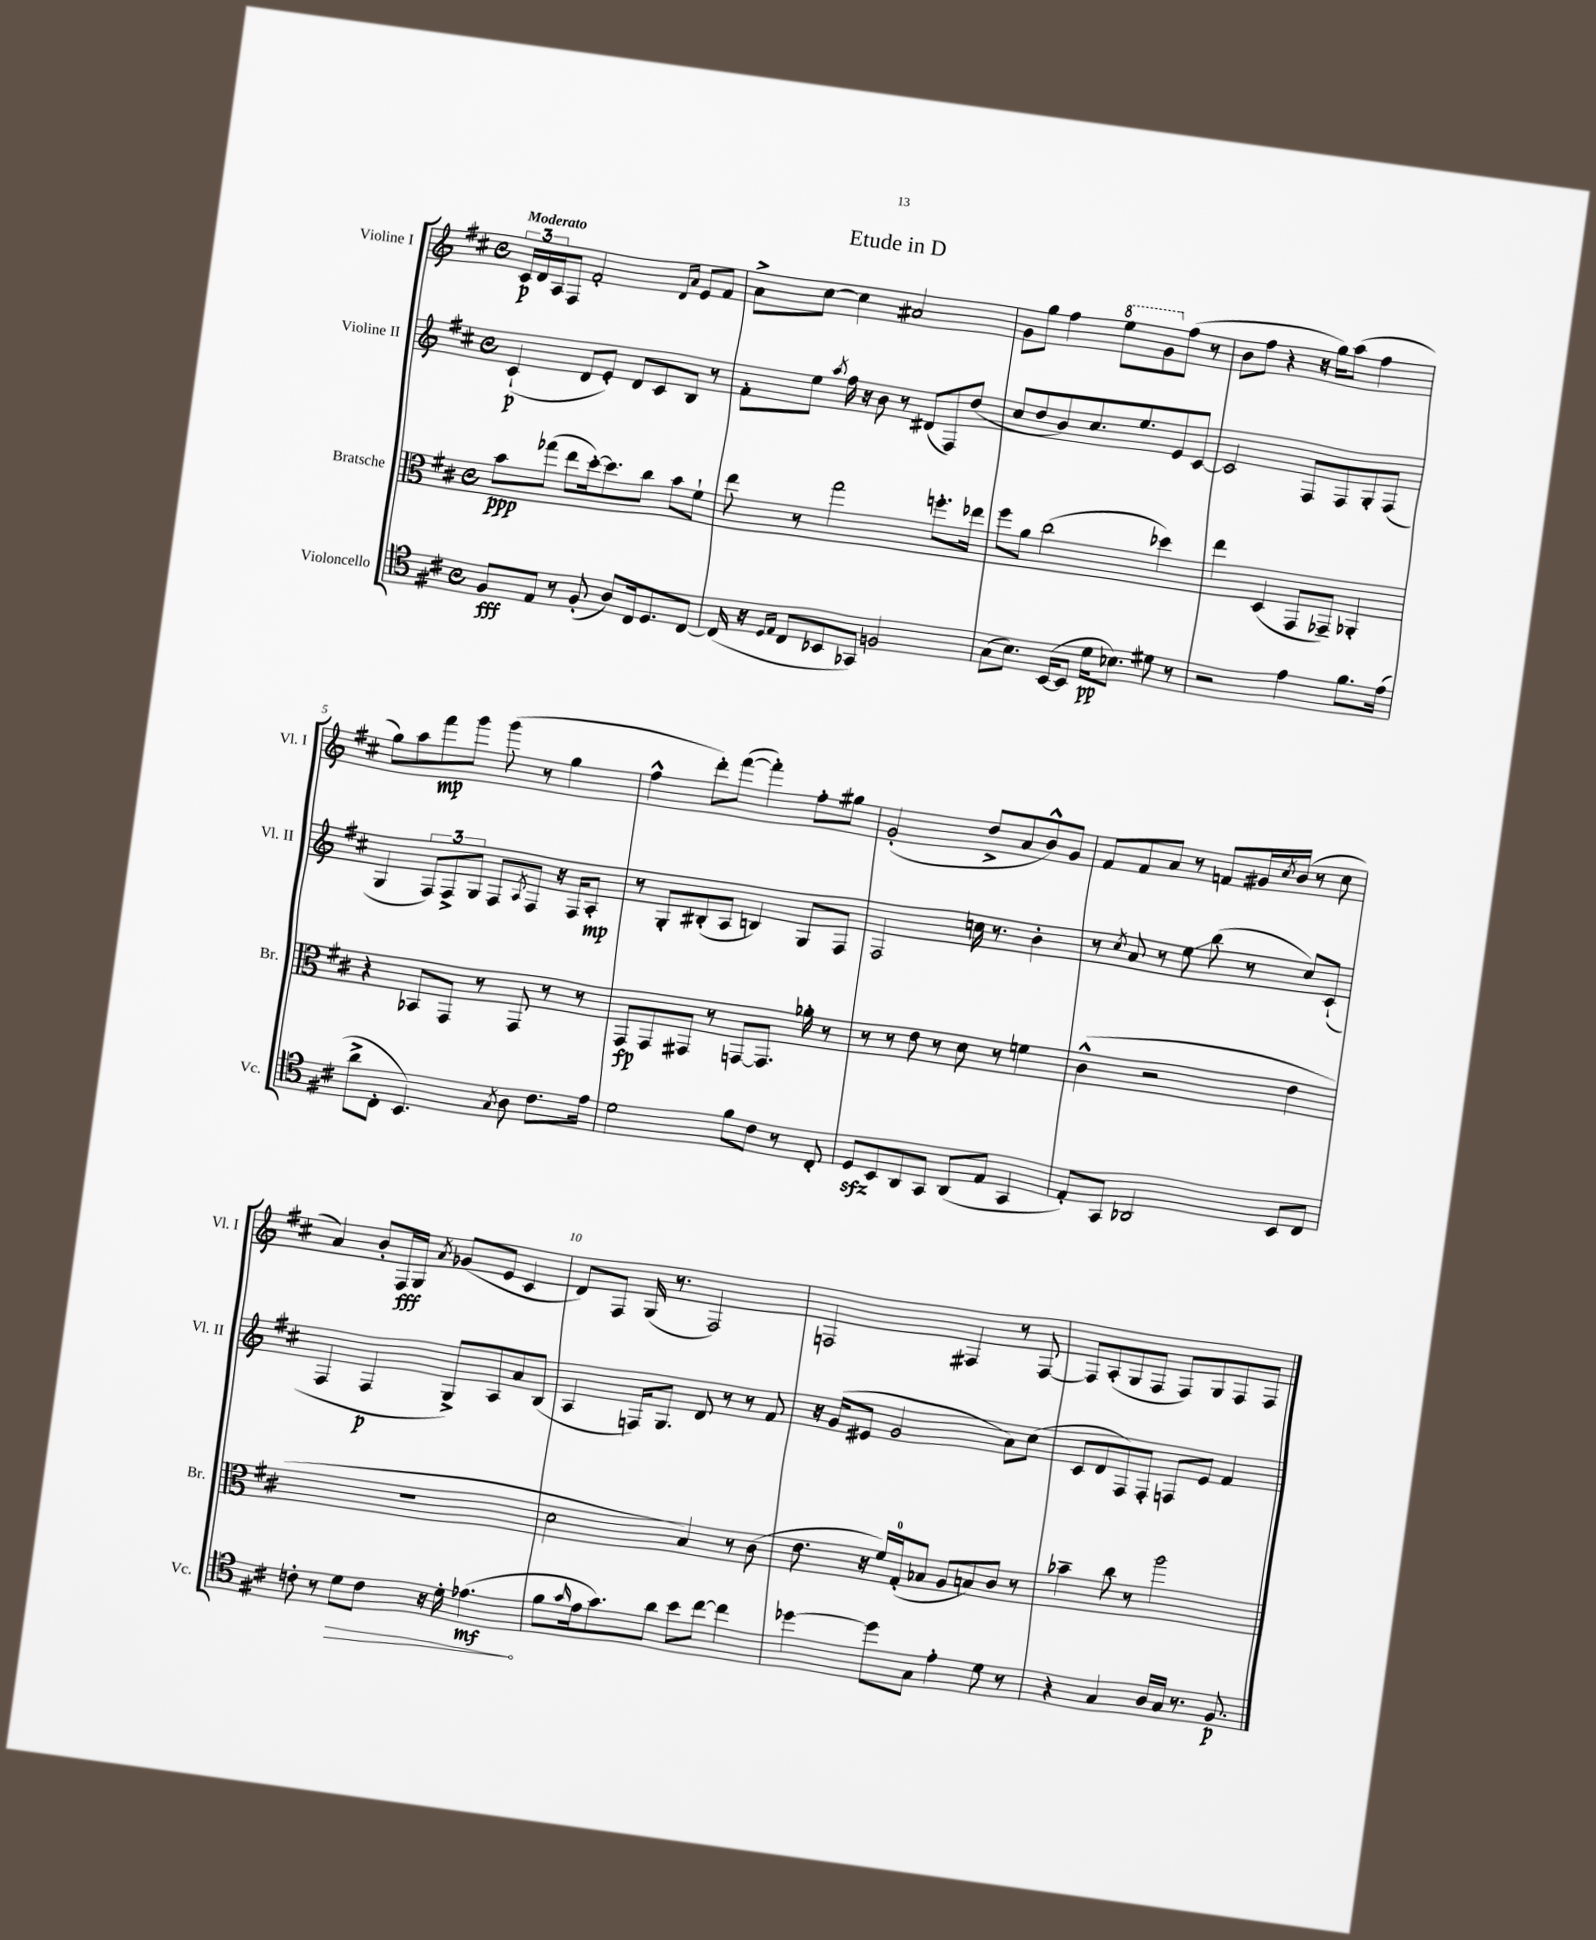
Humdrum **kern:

**kern	**kern	**kern	**kern
*staff4	*staff3	*staff2	*staff1
*clefC4	*clefC3	*clefG2	*clefG2
*k[f#c#]	*k[f#c#]	*k[f#c#]	*k[f#c#]
*M4/4	*M4/4	*M4/4	*M4/4
*met(c)	*met(c)	*met(c)	*met(c)
8F#	8b	(4c#`	24c#
.	.	.	24d
.	.	.	24A
8E	(8gg-	.	8F#
8r	8ee	8d	2f#'
(8F#'	[16dd')	8e')	.
.	8.dd]	.	.
8A)	.	8d	.
16C#	8cc#	8c#	.
8.D	.	.	.
.	.	.	16qqd
.	.	.	16qqa
.	8b	8B	8e
[8C#	8f#`	8r	8f#
=	=	=	=
(16C#]	8ee	8f#'	8a^
16r	.	.	.
16qqD	.	.	.
16qqE	.	.	.
8C#	8r	8ee	[8cc#
.	.	8qaa	.
8BB-	2gg	16ff#	4cc#]
.	.	16r	.
8GG-)	.	8b	.
2F	.	8r	2a#
.	.	(8d#	.
.	8.ff'	8F#)	.
.	.	(8dd	.
.	16ee-	.	.
=	=	=	=
(8G	8ff#	8cc#	8g
8.B)	8a	8dd	8gg
.	(2cc#	8b)	4ff#
([16BB	.	.	.
8BB]	.	8.cc#	.
16d	.	.	8eee
8.B-)	.	8.ee	.
.	.	.	8gg
8d#	4dd-)	8e	(8ff#
8r	.	[8c#	8r
=	=	=	=
2r	4ee	2c#]	8b
.	.	.	8ff#
.	(4D	.	4r
4e	8GG	8F#	16r
.	.	.	16gg)
.	8GG-~)	8F#	(8aa
8.f#	4AA-'	8G'	4ff#
.	.	(8F#	.
(16e	.	.	.
=	=	=	=
8a^	4r	4G	8gg)
8C#'	.	.	8aa
4.BB)	8BB-	12F#)	8fff#
.	.	12F#^	.
.	8GG	.	8ggg
.	.	12G	.
.	8r	8F#	(8ggg
8qG	.	8qA	.
8A	8GG	8F#	8r
8.c#	8r	16r	4gg
.	.	16F#	.
.	8r	8A'	.
16e	.	.	.
=	=	=	=
2d	8GG	8r	4ff#^^
.	8GG	8G'	.
.	8GG#	(8B#'	8ddd')
.	8r	8A	([8fff#
8f#	[8GG	4B)	4fff#'])
8c#	8.GG]	.	.
8r	.	8G	8ff#'
.	16a-'	.	.
8C#'	8r	8F#	8gg#
=	=	=	=
8D	8r	2F#	(2g'
8BB	8r	.	.
8AA	8e	.	.
8GG	8r	.	.
(8AA	8d	16cc	8dd^
.	.	8.r	.
8E	8r	.	8a
4GG	4f	4b'	8b^^)
.	.	.	8g
=	=	=	=
8E')	(4c#^^	8r	8f#
.	.	8qcc#	.
8GG	.	8a	8f#
2AA-	2r	8r	8a
.	.	8ee	8r
.	.	(8bb	8f
.	.	8r	16g#
.	.	.	8qcc#
.	.	.	(16b
8BB	4e	8cc#)	8r
8C#	.	(8c#`	8cc#
=	=	=	=
8c'	1r	4F#	4a)
8r	.	.	.
8d	.	4F#	8b'
8c	.	.	16F#
.	.	.	16G
.	.	.	8qa
16r	.	8G^)	(8g-
16d'	.	.	.
(4.e-	.	8A	8e
.	.	8a	4c#
.	.	(8B	.
=	=	=	=
8f#	2d	4A	8d)
16qqg	.	.	.
16e	.	.	8F#
8.g)	.	.	.
.	.	16F)	(16G
.	.	8.G	8.r
8a	.	.	.
8b	4B)	8d	2F#)
[8cc#	.	8r	.
4cc#]	8r	8r	.
.	(8c#	8f#	.
=	=	=	=
[4dd-	8.e	16r	2F
.	.	(16g	.
.	.	8e#	.
.	16r	.	.
8dd-]	16f#)	2g	.
.	(16G'	.	.
8G	8B-	.	.
4e'	8A	.	4F#
.	8B)	.	.
8d	8c#	8a)	8r
8r	8r	(8cc#	[8F#
=	=	=	=
4r	4b-~	8c#	8F#]
.	.	8d	(8A'
4G	8cc#	8F#)	8G
.	8r	8F#'	8F#
16A	2aa	8F	8F#)
16G	.	.	.
8.r	.	8e	8G
.	.	4f#	8F#
8.F#	.	.	.
.	.	.	8F#
==	==	==	==
*-	*-	*-	*-
